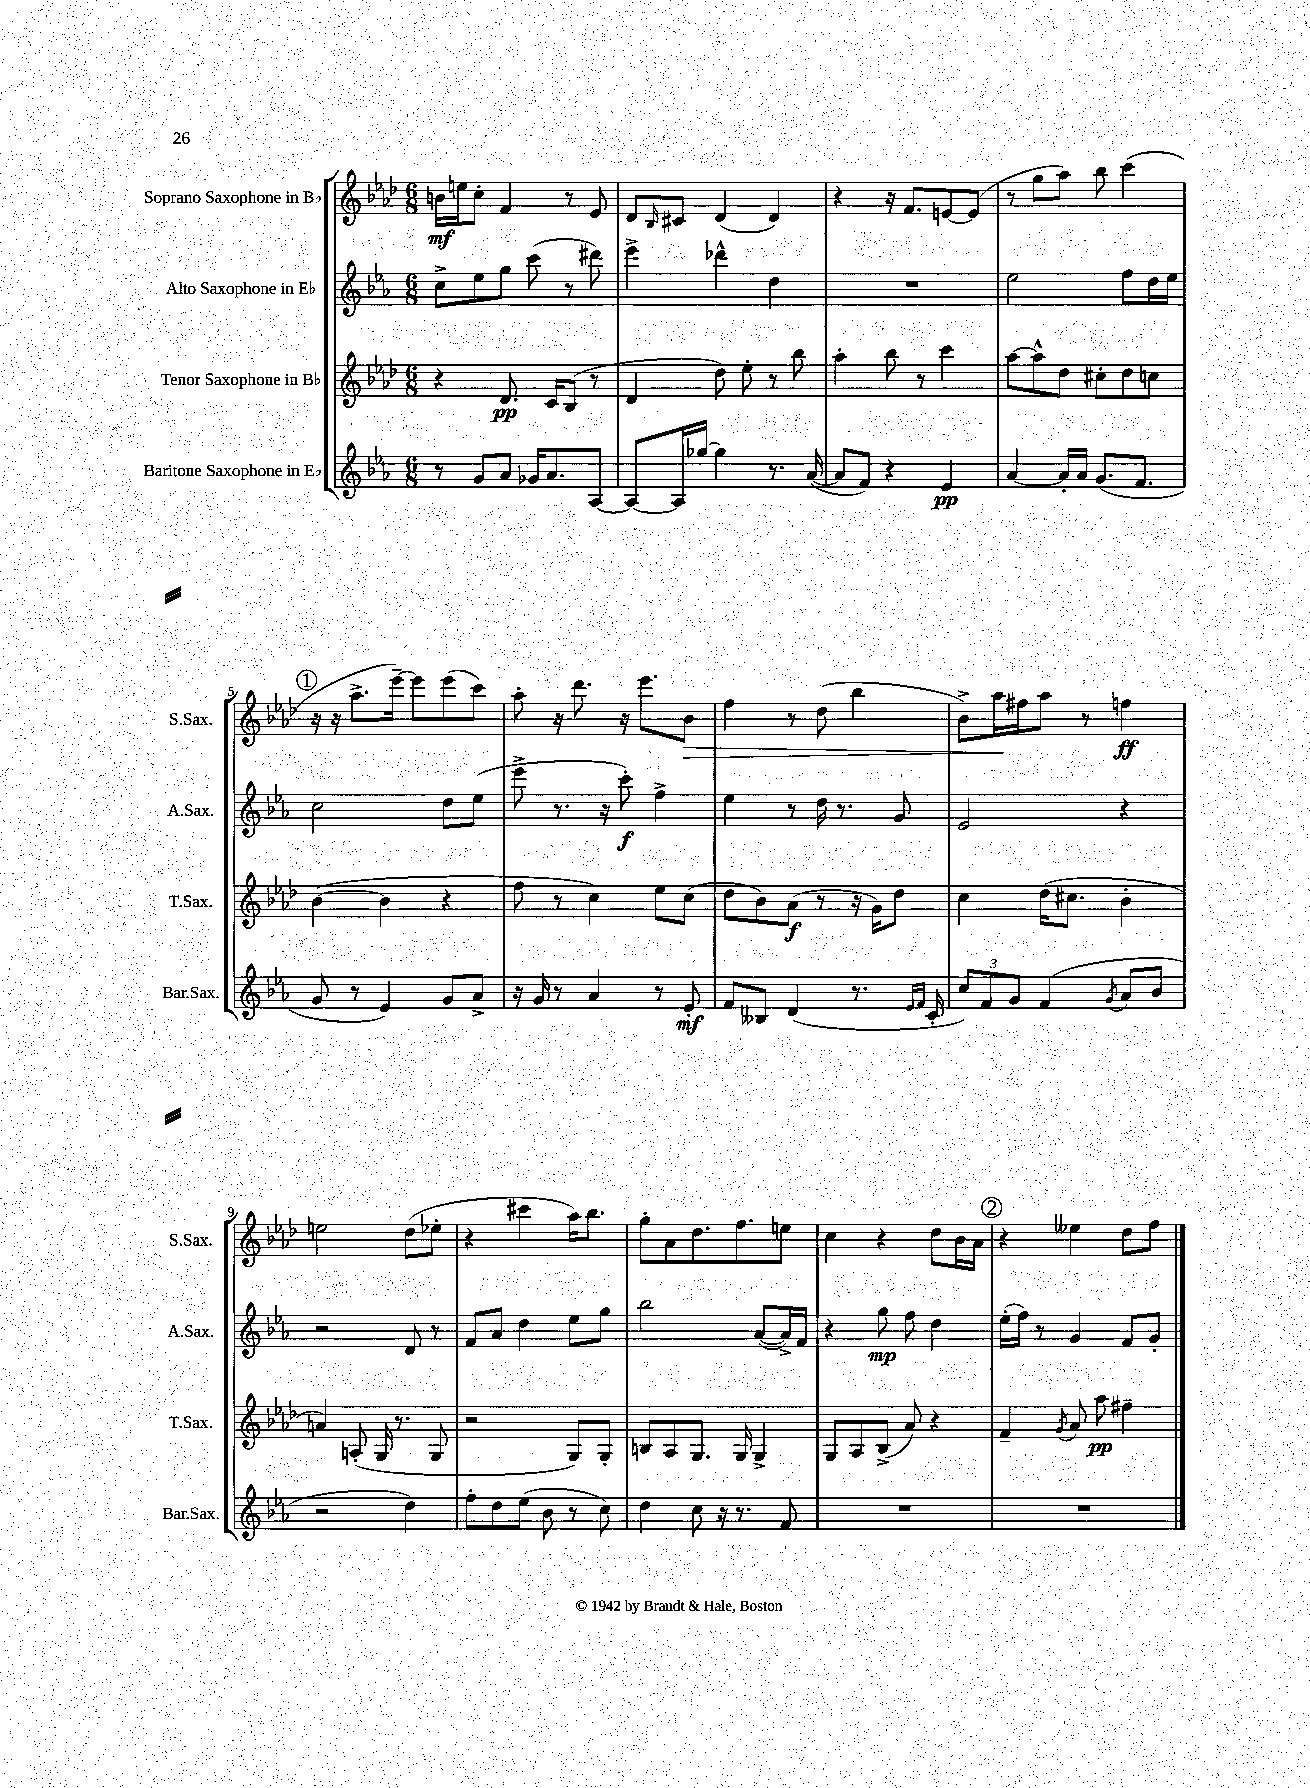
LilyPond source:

<<
\new StaffGroup <<
\new Staff = "s0" \with { instrumentName = "Soprano Saxophone in Bb" shortInstrumentName = "S.Sax." } {
    \clef treble \key aes \major \numericTimeSignature \time 6/8
    b'16\mf e''16 c''8-. f'4 r8 ees'8 |
    des'8 \grace { bes16 } cis'8 des'4( des'4) |
    r4 r16 f'8. e'8~ e'8( |
    r8 g''8 aes''8) bes''8 c'''4( |
    \mark \markup { \circle "1" } r16 r16 aes''8.-> ees'''16~--) ees'''8 ees'''8( c'''8) |
    aes''8-. r16 des'''8. r16 ees'''8. bes'8\> |
    f''4 r8 des''8( bes''4 |
    bes'8->) aes''16\! fis''16 aes''8 r8 f''4\ff |
    e''2 des''8( ees''8-. |
    r4 cis'''4 aes''16) bes''8. |
    g''8-. aes'8 des''8. f''8. e''8 |
    c''4 r4 des''8 bes'16 aes'16 |
    \mark \markup { \circle "2" } r4 eeses''4 des''8 f''8 \bar "|." |
}
\new Staff = "s1" \with { instrumentName = "Alto Saxophone in Eb" shortInstrumentName = "A.Sax." } {
    \clef treble \key ees \major \numericTimeSignature \time 6/8
    c''8-> ees''8 g''8 c'''8( r8 dis'''8) |
    ees'''4-> des'''4-^ d''4 |
    R2. |
    ees''2 f''8 d''16 ees''16 |
    \mark \markup { \circle "1" } c''2 d''8 ees''8( |
    ees'''8-> r8. r16 c'''8-.\f) f''4-> |
    ees''4 r8 d''16 r8. g'8 |
    ees'2 r4 |
    r2 d'8 r8 |
    f'8 aes'8 d''4 ees''8 g''8 |
    bes''2 aes'8~( aes'16->) f'16 |
    r4 g''8\mp f''8 d''4 |
    \mark \markup { \circle "2" } ees''16-.( f''16) r8 g'4 f'8 g'8-. \bar "|." |
}
\new Staff = "s2" \with { instrumentName = "Tenor Saxophone in Bb" shortInstrumentName = "T.Sax." } {
    \clef treble \key aes \major \numericTimeSignature \time 6/8
    r4 des'8.\pp c'16 bes8( r8 |
    des'4 des''8) ees''8-. r8 bes''8 |
    aes''4-. bes''8 r8 c'''4 |
    aes''8~ aes''8-^ des''8 cis''8-. des''8 c''8 |
    \mark \markup { \circle "1" } bes'4~( bes'4 r4 |
    f''8 r8 c''4) ees''8 c''8( |
    des''8 bes'8) aes'8\f( r8 r16 g'16) des''8 |
    c''4 des''16( cis''8. bes'4-. |
    a'4) a8-.( g16 r8. g8 |
    r2 g8) g8-. |
    b8 aes8 g8. g16 g4-> |
    g8 aes8 bes8->( aes'8) r4 |
    \mark \markup { \circle "2" } f'4-- \acciaccatura { g'8 } aes'8 aes''8\pp fis''4-- \bar "|." |
}
\new Staff = "s3" \with { instrumentName = "Baritone Saxophone in Eb" shortInstrumentName = "Bar.Sax." } {
    \clef treble \key ees \major \numericTimeSignature \time 6/8
    r8 g'8 aes'8 ges'16 aes'8. aes8~ |
    aes8~ aes16 ges''16~ ges''4 r8. aes'16~( |
    aes'8 f'8) r4 ees'4\pp |
    aes'4~ aes'16-. aes'16 g'8.( f'8. |
    \mark \markup { \circle "1" } g'8 r8 ees'4) g'8 aes'8-> |
    r16 g'16 r8 aes'4 r8 ees'8-.\mf |
    f'8 beses8 d'4( r8. \grace { ees'16 f'16 } c'16-. |
    \tuplet 3/2 { c''8) f'8 g'8 } f'4( \acciaccatura { g'8 } aes'8 bes'8 |
    r2 d''4) |
    f''8-. d''8 ees''8( bes'8 r8 c''8) |
    d''4 c''8 r16 r8. f'8 |
    R2. |
    \mark \markup { \circle "2" } R2. \bar "|." |
}
>>
>>
